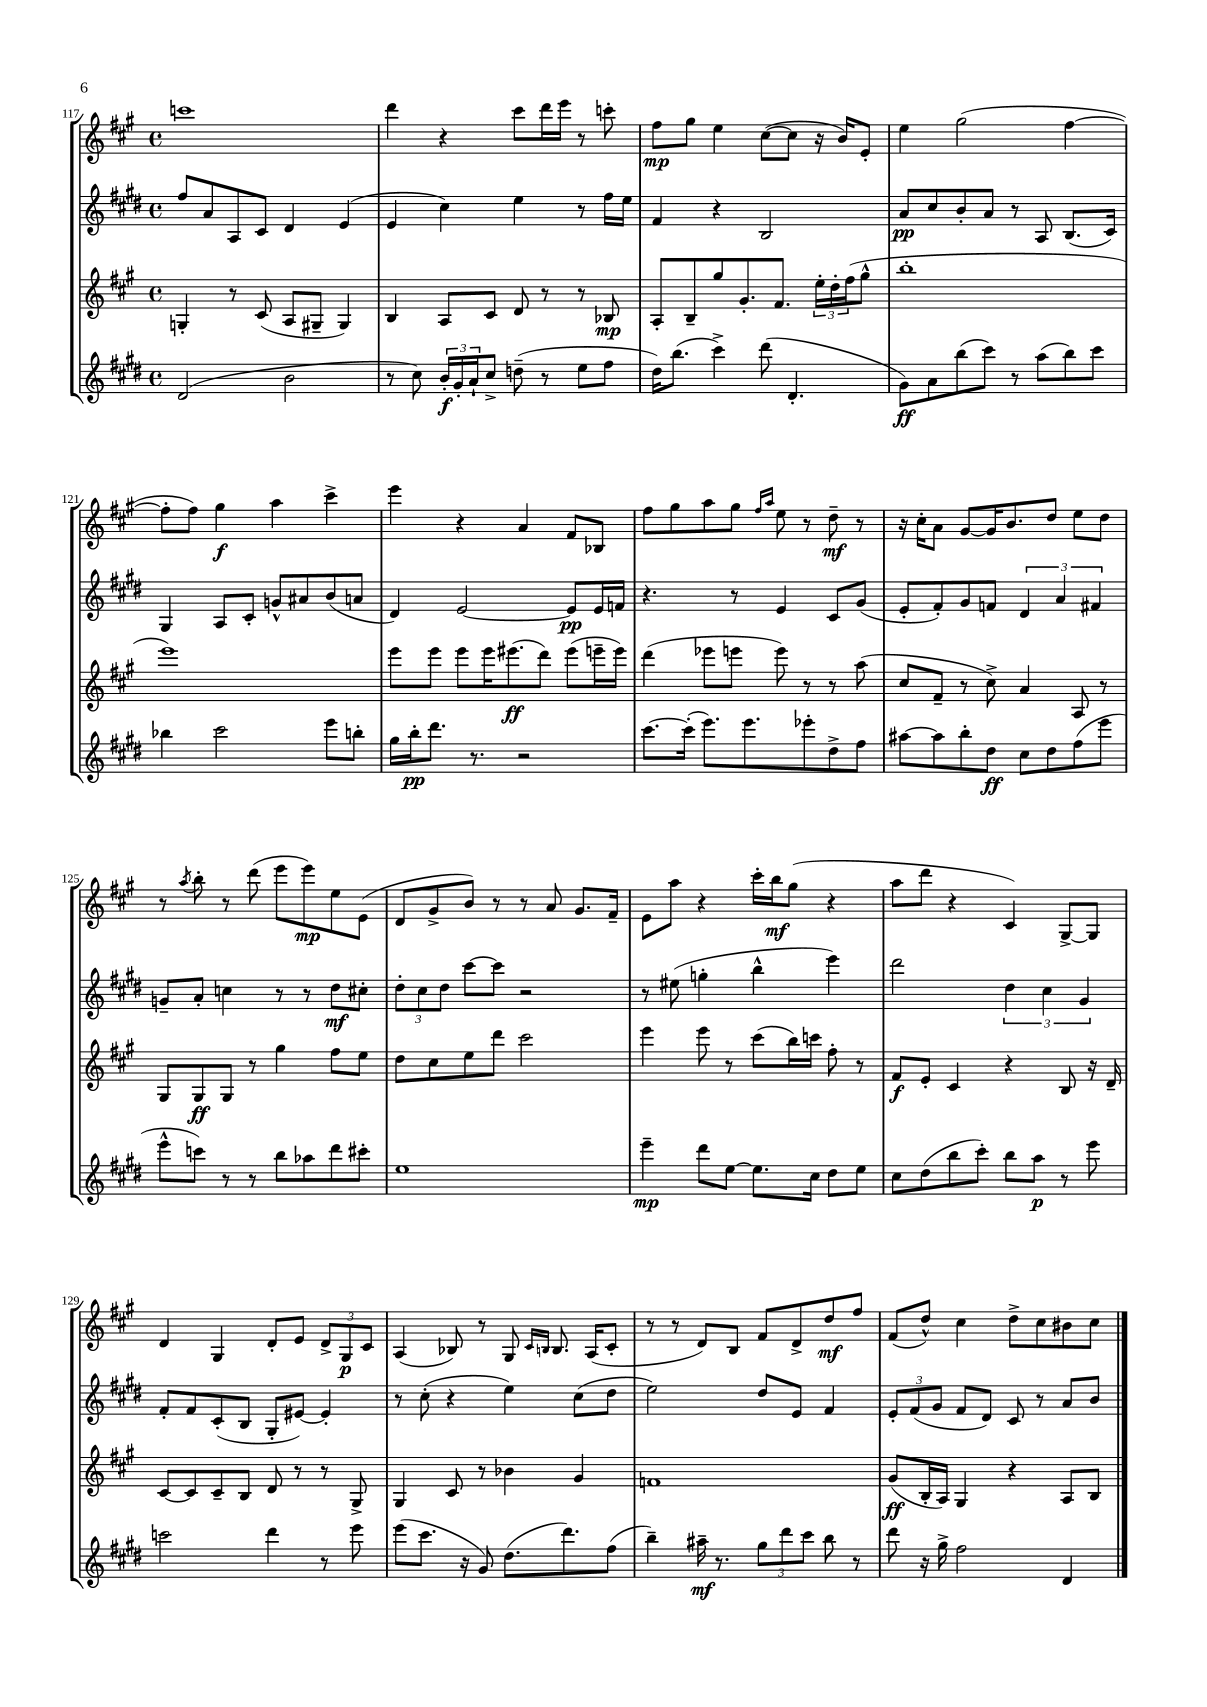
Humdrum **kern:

**kern	**dynam	**kern	**dynam	**kern	**dynam	**kern	**dynam
*part4	*part4	*part3	*part3	*part2	*part2	*part1	*part1
*staff4	*staff4	*staff3	*staff3	*staff2	*staff2	*staff1	*staff1
*clefG2	*	*clefG2	*	*clefG2	*	*clefG2	*
*k[f#c#g#d#]	*	*k[f#c#g#]	*	*k[f#c#g#d#]	*	*k[f#c#g#]	*
*M4/4	*	*M4/4	*	*M4/4	*	*M4/4	*
*met(c)	*	*met(c)	*	*met(c)	*	*met(c)	*
=117	=117	=117	=117	=117	=117	=117	=117
(2d#/	.	4Gn'/	.	8ff#/L	.	1cccn	.
.	.	.	.	8a/	.	.	.
.	.	8r	.	8A/	.	.	.
.	.	(8c#/	.	8c#/J	.	.	.
2b\	.	8A/L	.	4d#/	.	.	.
.	.	8G#X~/J	.	.	.	.	.
.	.	4G#/)	.	(4e/	.	.	.
=118	=118	=118	=118	=118	=118	=118	=118
8r	.	4B/	.	4e/	.	4ddd\	.
8cc#\)	.	.	.	.	.	.	.
24b'/LL	f	8A/L	.	4cc#\)	.	4r	.
24g#'/	.	.	.	.	.	.	.
24a`/J	.	.	.	.	.	.	.
8cc#^/J	.	8c#/J	.	.	.	.	.
(8ddn~\	.	8d/	.	4ee\	.	8ccc#\L	.
8r	.	8r	.	.	.	16ddd\L	.
.	.	.	.	.	.	16eee\JJ	.
8ee\L	.	8r	.	8r	.	8r	.
8ff#\J	.	8B-X/	mp	16ff#\LL	.	8cccn'\	.
.	.	.	.	16ee\JJ	.	.	.
=119	=119	=119	=119	=119	=119	=119	=119
16dd#\KL)	.	8A'/L	.	4f#/	.	8ff#\L	mp
(8.bb\J	.	.	.	.	.	.	.
.	.	8B~/	.	.	.	8gg#\J	.
4ccc#^\)	.	8gg#/	.	4r	.	4ee\	.
.	.	8.g#'/	.	.	.	.	.
(8ddd#\	.	.	.	2B/	.	([8cc#\L	.
.	.	8.f#/J	.	.	.	.	.
4.d#'/	.	.	.	.	.	8cc#\J]	.
.	.	24ee'\LL	.	.	.	16r	.
.	.	24dd'\	.	.	.	.	.
.	.	.	.	.	.	16b/KL)	.
.	.	(24ff#\J	.	.	.	.	.
.	.	8gg#^^\J	.	.	.	8e'/J	.
=120	=120	=120	=120	=120	=120	=120	=120
8g#\L)	ff	1bb'	.	8a/L	pp	4ee\	.
8a\	.	.	.	8cc#/	.	.	.
(8bb\	.	.	.	8b'/	.	(2gg#\	.
8ccc#\J)	.	.	.	8a/J	.	.	.
8r	.	.	.	8r	.	.	.
(8aa\L	.	.	.	8A/	.	.	.
8bb\)	.	.	.	(8.B/L	.	[4ff#\	.
8ccc#\J	.	.	.	.	.	.	.
.	.	.	.	16c#/Jk)	.	.	.
!!LO:LB:g=z
=121	=121	=121	=121	=121	=121	=121	=121
4bb-X\	.	1eee)	.	4G#/	.	8ff#'\L]	.
.	.	.	.	.	.	8ff#\J)	.
2ccc#\	.	.	.	8A/L	.	4gg#\	f
.	.	.	.	8c#'/J	.	.	.
.	.	.	.	8gn^^/L	.	4aa\	.
.	.	.	.	8a#X/	.	.	.
8eee\L	.	.	.	(8b/	.	4ccc#^\	.
8bbn'\J	.	.	.	8an/J	.	.	.
=122	=122	=122	=122	=122	=122	=122	=122
16gg#\LL	.	8eee\L	.	4d#/)	.	4eee\	.
16bb'\J	pp	.	.	.	.	.	.
8.ddd#\J	.	8eee\J	.	.	.	.	.
.	.	8eee\L	.	[2e/	.	4r	.
8.r	.	.	.	.	.	.	.
.	.	16eee\K	.	.	.	.	.
.	.	(8.eee#X\	ff	.	.	.	.
2r	.	.	.	.	.	4a/	.
.	.	8ddd\J)	.	.	.	.	.
.	.	(8eee#\L	.	8e/L]	pp	8f#/L	.
.	.	16eeen~\L	.	16e/L	.	8B-X/J	.
.	.	16eee\JJ)	.	16fn/JJ	.	.	.
=123	=123	=123	=123	=123	=123	=123	=123
[8.ccc#\L	.	(4ddd\	.	4.r	.	8ff#\L	.
.	.	.	.	.	.	8gg#\	.
(16ccc#'\Jk]	.	.	.	.	.	.	.
8.eee\L)	.	8eee-X\L	.	.	.	8aa\	.
.	.	8eeen\J	.	8r	.	8gg#\J	.
8.eee\	.	.	.	.	.	.	.
.	.	.	.	.	.	16qqff#/LL	.
.	.	.	.	.	.	16qqaa/JJ	.
.	.	8eee\)	.	4e/	.	8ee\	.
8eee-X'\	.	8r	.	.	.	8r	.
8dd#^\	.	8r	.	8c#/L	.	8dd~\	mf
8ff#\J	.	(8aa\	.	(8g#/J	.	8r	.
=124	=124	=124	=124	=124	=124	=124	=124
[8aa#X\L	.	8cc#/L	.	8e'/L	.	16r	.
.	.	.	.	.	.	16cc#'\KL	.
8aa#\]	.	8f#~/J	.	8f#'/)	.	8a\J	.
8bb'\	.	8r	.	8g#/	.	[8g#/L	.
8dd#\J	ff	8cc#^\)	.	8fn/J	.	16g#/K]	.
.	.	.	.	.	.	8.b/	.
8cc#\L	.	4a/	.	6d#/	.	.	.
8dd#\	.	.	.	.	.	8dd/J	.
.	.	.	.	6a/	.	.	.
(8ff#\	.	8A/	.	.	.	8ee\L	.
.	.	.	.	6f#X/	.	.	.
8eee\J	.	8r	.	.	.	8dd\J	.
!!LO:LB:g=z
=125	=125	=125	=125	=125	=125	=125	=125
8eee^^\L	.	8G#/L	.	8gn~/L	.	8r	.
.	.	.	.	.	.	8qaa/	.
8cccn\J)	.	8G#/	ff	8a'/J	.	8bb'\	.
8r	.	8G#/J	.	4ccn\	.	8r	.
8r	.	8r	.	.	.	(8ddd\	.
8bb\L	.	4gg#\	.	8r	.	8eee\L	.
8aa-X\	.	.	.	8r	.	8eee\)	mp
8ddd#\	.	8ff#\L	.	8dd#\L	mf	8ee\	.
8ccc#X'\J	.	8ee\J	.	8cc#X'\J	.	(8e\J	.
=126	=126	=126	=126	=126	=126	=126	=126
1ee	.	8dd\L	.	12dd#'\L	.	8d/L	.
.	.	.	.	12cc#\	.	.	.
.	.	8cc#\	.	.	.	8g#^/	.
.	.	.	.	12dd#\J	.	.	.
.	.	8ee\	.	[8ccc#\L	.	8b/J)	.
.	.	8ddd\J	.	8ccc#\J]	.	8r	.
.	.	2ccc#\	.	2r	.	8r	.
.	.	.	.	.	.	8a/	.
.	.	.	.	.	.	8.g#/L	.
.	.	.	.	.	.	16f#~/Jk	.
=127	=127	=127	=127	=127	=127	=127	=127
4eee~\	mp	4eee\	.	8r	.	8e\L	.
.	.	.	.	(8ee#X\	.	8aa\J	.
8ddd#\L	.	8eee\	.	4ggn'\	.	4r	.
[8ee\J	.	8r	.	.	.	.	.
8.ee\L]	.	(8ccc#\L	.	4bb^^\	.	16ccc#'\LL	.
.	.	.	.	.	.	16bb\J	mf
.	.	16bb\L)	.	.	.	(8gg#\J	.
16cc#\Jk	.	16cccn\JJ	.	.	.	.	.
8dd#\L	.	8ff#'\	.	4eee\)	.	4r	.
8ee\J	.	8r	.	.	.	.	.
=128	=128	=128	=128	=128	=128	=128	=128
8cc#\L	.	8f#/L	f	2ddd#\	.	8aa\L	.
(8dd#\	.	8e'/J	.	.	.	8ddd\J	.
8bb\	.	4c#/	.	.	.	4r	.
8ccc#'\J)	.	.	.	.	.	.	.
8bb\L	.	4r	.	6dd#\	.	4c#/)	.
8aa\J	p	.	.	.	.	.	.
.	.	.	.	6cc#\	.	.	.
8r	.	8B/	.	.	.	[8G#^/L	.
.	.	.	.	6g#/	.	.	.
8eee\	.	16r	.	.	.	8G#/J]	.
.	.	16d~/	.	.	.	.	.
!!LO:LB:g=z
=129	=129	=129	=129	=129	=129	=129	=129
2cccn\	.	[8c#/L	.	8f#'/L	.	4d/	.
.	.	8c#/]	.	8f#/	.	.	.
.	.	8c#~/	.	(8c#'/	.	4G#/	.
.	.	8B/J	.	8B/J	.	.	.
4ddd#\	.	8d/	.	8G#'/L	.	8d'/L	.
.	.	8r	.	[8e#X/J)	.	8e/J	.
8r	.	8r	.	4e#'/]	.	12d^/L	.
.	.	.	.	.	.	12G#/	p
8eee\	.	8G#^/	.	.	.	.	.
.	.	.	.	.	.	12c#/J	.
=130	=130	=130	=130	=130	=130	=130	=130
(8eee\L	.	4G#/	.	8r	.	(4A/	.
8.ccc#\J	.	.	.	(8cc#'\	.	.	.
.	.	8c#/	.	4r	.	8B-X/)	.
16r	.	.	.	.	.	.	.
8g#/)	.	8r	.	.	.	8r	.
(8.dd#\L	.	4b-X\	.	4ee\)	.	8G#/	.
.	.	.	.	.	.	16qqc#/LL	.
.	.	.	.	.	.	16qqBn/JJ	.
.	.	.	.	.	.	8.B/	.
8.ddd#\)	.	.	.	.	.	.	.
.	.	4g#/	.	(8cc#\L	.	.	.
.	.	.	.	.	.	(16A/KL	.
(8ff#\J	.	.	.	8dd#\J	.	8c#'/J	.
=131	=131	=131	=131	=131	=131	=131	=131
4bb~\)	.	1fn	.	2ee\)	.	8r	.
.	.	.	.	.	.	8r	.
16aa#X~\	mf	.	.	.	.	8d/L)	.
8.r	.	.	.	.	.	.	.
.	.	.	.	.	.	8B/J	.
12gg#\L	.	.	.	8dd#/L	.	8f#/L	.
12ddd#\	.	.	.	.	.	.	.
.	.	.	.	8e/J	.	8d^/	.
12ccc#\J	.	.	.	.	.	.	.
8bb\	.	.	.	4f#/	.	8dd/	mf
8r	.	.	.	.	.	8ff#/J	.
=132	=132	=132	=132	=132	=132	=132	=132
8ddd#\	.	(8g#/L	ff	12e'/L	.	(8f#/L	.
.	.	.	.	(12f#/	.	.	.
16r	.	16B'/L	.	.	.	8dd^^/J)	.
.	.	.	.	12g#/J	.	.	.
16gg#^\	.	16A/JJ)	.	.	.	.	.
2ff#\	.	4G#/	.	8f#/L	.	4cc#\	.
.	.	.	.	8d#/J)	.	.	.
.	.	4r	.	8c#/	.	8dd^\L	.
.	.	.	.	8r	.	8cc#\	.
4d#/	.	8A/L	.	8a/L	.	8b#X\	.
.	.	8B/J	.	8b/J	.	8cc#\J	.
==	==	==	==	==	==	==	==
*-	*-	*-	*-	*-	*-	*-	*-
